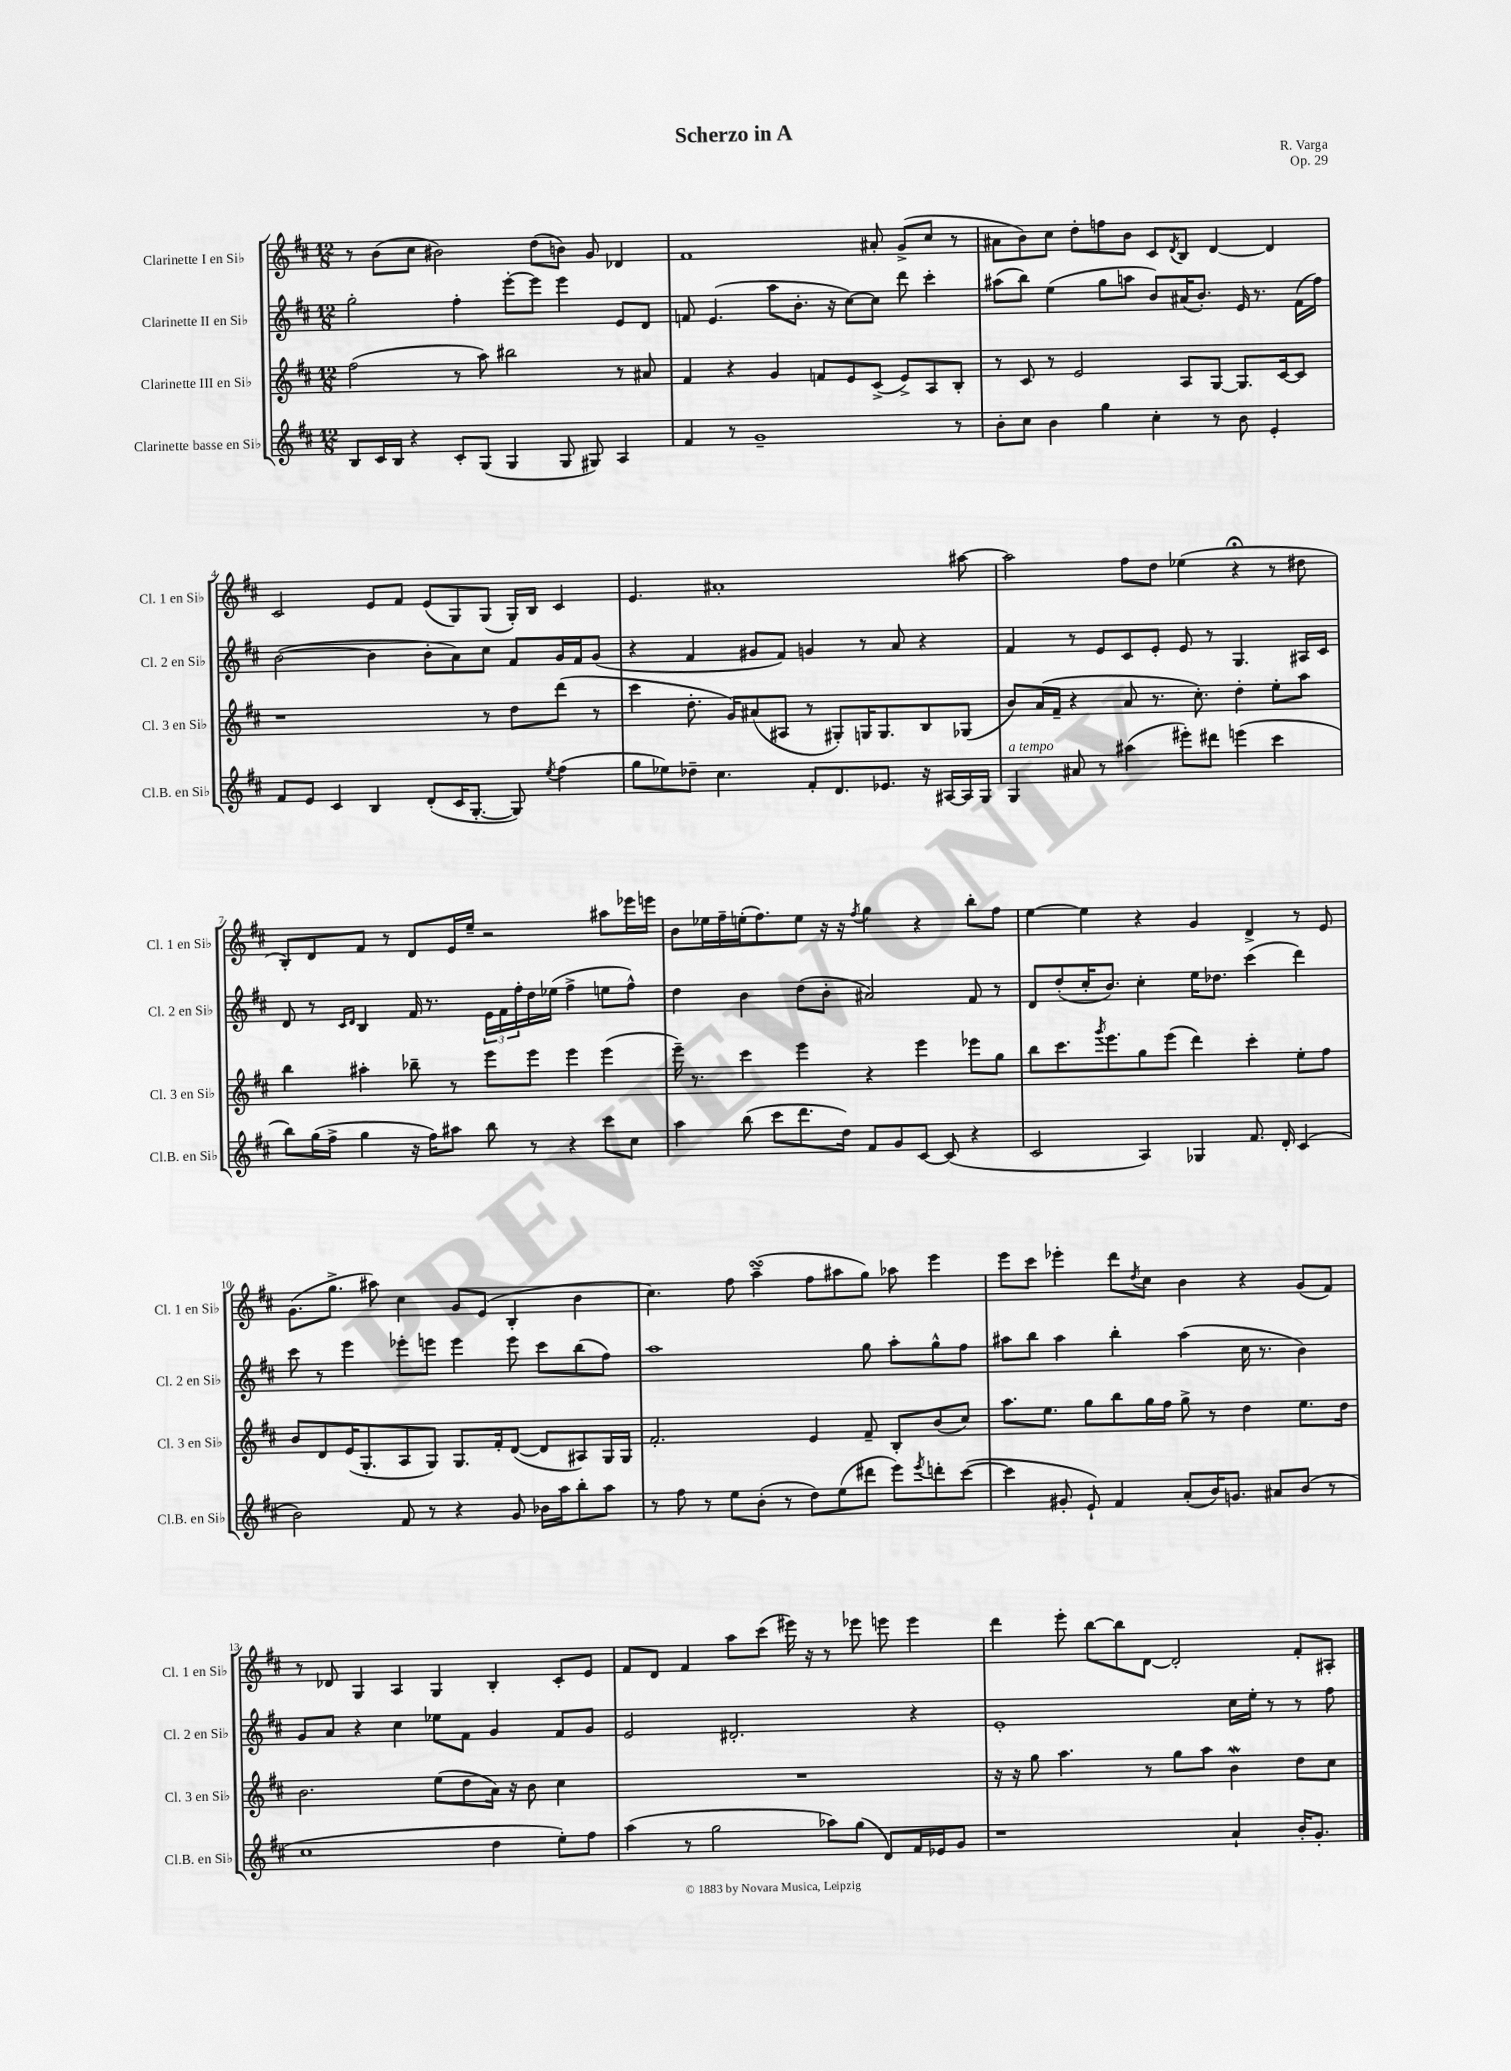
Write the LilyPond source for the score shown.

\header { title = "Scherzo in A" composer = "R. Varga" opus = "Op. 29" }
<<
\new StaffGroup <<
\new Staff = "s0" \with { instrumentName = "Clarinette I en Sib" shortInstrumentName = "Cl. 1 en Sib" } {
    \clef treble \key d \major \numericTimeSignature \time 12/8
    r8 b'8( cis''8 bis'2) d''8( b'8) g'8 des'4 |
    fis'1 ais'8-. g'8->( cis''8 r8 |
    ais'8 b'8) cis''8 d''8-. f''8 b'8 cis'8 \acciaccatura { d'8 } b8 d'4~ d'4 |
    cis'2 e'8 fis'8 e'8( g8) g8( g16-.) b16 cis'4 |
    e'4. ais'1-. ais''8~ |
    ais''2 fis''8 d''8 ees''4( r4\fermata r8 dis''8 |
    b8-.) d'8 fis'8 r8 d'8 e'16 e''16-- r2 ais''8 ees'''16 e'''16 |
    b'8 ees''16 fis''16-- e''16-.( fis''8.) e''8 r16 r16 \acciaccatura { fis''8 } g''4 r4 b''8-. fis''8 |
    e''4~ e''4 r4 g'4 d'4-> r8 e'8 |
    g'8.( g''8.-> ais''8) cis''4 g'8 e'8( b4-. b'4 |
    cis''4.) fis''8 a''4--\turn( fis''8 ais''8 g''8) aes''8 e'''4 |
    e'''8 cis'''8 ees'''4-. d'''8 \acciaccatura { d''8 } cis''8 b'4 r4 g'8( fis'8) |
    r8 des'8 g4 a4 g4 b4-. cis'8-. e'8 |
    fis'8 d'8 fis'4 a''8 cis'''8( eis'''16) r16 r8 ees'''8 e'''8 e'''4 |
    d'''4 e'''8-. b''8~ b''8 d'8~ d'2-. fis'8-. ais8-. \bar "|." |
}
\new Staff = "s1" \with { instrumentName = "Clarinette II en Sib" shortInstrumentName = "Cl. 2 en Sib" } {
    \clef treble \key d \major \numericTimeSignature \time 12/8
    g''2-. fis''4-. e'''8~-. e'''8 e'''4 e'8 d'8 |
    f'8 e'4.( a''8 b'8.-. r16 cis''8~) cis''8 d'''8 cis'''4-. |
    ais''8( b''8) e''4( g''8 a''8 b'8) ais'16( b'8.-.) e'16 r8. fis'16( fis''16) |
    b'2~( b'4 b'8-. a'8) cis''8 fis'8 g'16 fis'16 g'8( |
    r4 fis'4 gis'8 fis'8) g'4 r8 a'8 r4 |
    fis'4 r8 e'8 cis'8 e'8-. e'8 r8 g4. ais16 cis'16 |
    d'8 r8 \grace { cis'16 d'16 } b4 fis'16 r8. \tuplet 3/2 { e'16 fis'16 fis''16-. } d''16 ees''16( fis''4-> e''8 fis''8-^) |
    d''4 b'4 d''8( b'8-. ais'2) fis'8 r8 |
    d'8 d''8-.( cis''16-. b'8.) cis''4-. e''16 des''8. cis'''4( d'''4) |
    cis'''8 r8 e'''4 ees'''8-. e'''8 e'''4 e'''8 cis'''8 b''8( fis''8) |
    a''1 g''8 a''8-. g''8-^ fis''8 |
    ais''8 b''8 ais''4 b''4-. ais''4( cis''16 r8. b'4) |
    g'8 a'8 r4 cis''4 ees''8 fis'8 g'4 fis'8 g'8 |
    e'2 dis'2.-. r4 |
    e'1-. cis''16 e''16-. r8 r8 fis''8 \bar "|." |
}
\new Staff = "s2" \with { instrumentName = "Clarinette III en Sib" shortInstrumentName = "Cl. 3 en Sib" } {
    \clef treble \key d \major \numericTimeSignature \time 12/8
    fis''2( r8 a''8) bis''2 r8 ais'8 |
    fis'4 r4 g'4 f'8 e'8 cis'8->( e'8->) a8 b8-. |
    r8 cis'8 r8 e'2 a8 g8~ g8. cis'16~ cis'8 |
    r1 r8 d''8 d'''8( r8 |
    cis'''4 d''8.-. g'16) ais'8( ais8 r8 gis8-.) g16 g8. b8 ges8( |
    b'8) a'16( fis'16-- r4 a'8 r8. cis''8.-.) d''4-. e''8-. a''8 |
    b''4 ais''4-. bes''8-- r8 e'''8 e'''8 e'''4 e'''4( |
    e'''16--) r8. cis'''4 e'''4 r4 e'''4 ees'''8 g''8 |
    b''8 cis'''8. \acciaccatura { g'''8 } e'''8. g''8 e'''8( d'''4) cis'''4-. e''8-. fis''8 |
    b'8 d'8 e'16( g8.-. a8 g8) g8. fis'16-. d'8~( d'8 ais8) g16 g16 |
    fis'2.-. e'4 fis'8-- b8-. b'8( cis''8) |
    a''8. e''8. g''8 b''8 g''16 fis''16 g''8-> r8 d''4 e''8. d''16 |
    b'2. e''8( d''8 a'16) r16 b'8 cis''4 |
    R1. |
    r16 r16 g''8 a''4. r8 g''8 a''8 b'4\mordent d''8 cis''8 \bar "|." |
}
\new Staff = "s3" \with { instrumentName = "Clarinette basse en Sib" shortInstrumentName = "Cl.B. en Sib" } {
    \clef treble \key d \major \numericTimeSignature \time 12/8
    b8 cis'16 b16 r4 cis'8-. g8( g4 g8 gis8) a4 |
    fis'4 r8 g'1-- r8 |
    b'8-. cis''8 b'4 g''4 cis''4-. r8 b'8 e'4-. |
    fis'8 e'8 cis'4 b4 d'8-.( cis'16 g8.~-. g8) \acciaccatura { e''8 } fis''4( |
    g''8 ees''8) des''8-- cis''4. fis'8-. d'8. ees'8. r16 ais16~ ais16 g16 |
    g4^\markup { \italic "a tempo" } ais'8 r8 ais''4( eis'''8-.) dis'''8 e'''4( cis'''4 |
    b''8) g''16( fis''16-> g''4 r16 fis''16) ais''8 b''8 r8 r4 cis'''8 cis''8 |
    a''4 b''8( cis'''8 d'''8. d''16) fis'8 g'8 cis'8~ cis'8( r4 |
    cis'2 a4) ges4 fis'8. d'16-. cis'4( |
    b'2) fis'8 r8 r4 g'8 bes'16 a''16 b''8-. a''8 |
    r8 fis''8 r8 e''8 b'8-.( r8 d''8) e''8( dis'''8 e'''8) \acciaccatura { e'''8 } d'''8-. cis'''8~( |
    cis'''4 gis'8-. e'8-!) fis'4 a'8-.( b'16) g'8. ais'8 b'8( r8 |
    cis''1 d''4 e''8-.) fis''8 |
    a''4( r8 g''2 aes''8) g''8( d'8) fis'16 ees'16 g'8 |
    r1 a'4-! b'16-. g'8.-. \bar "|." |
}
>>
>>
